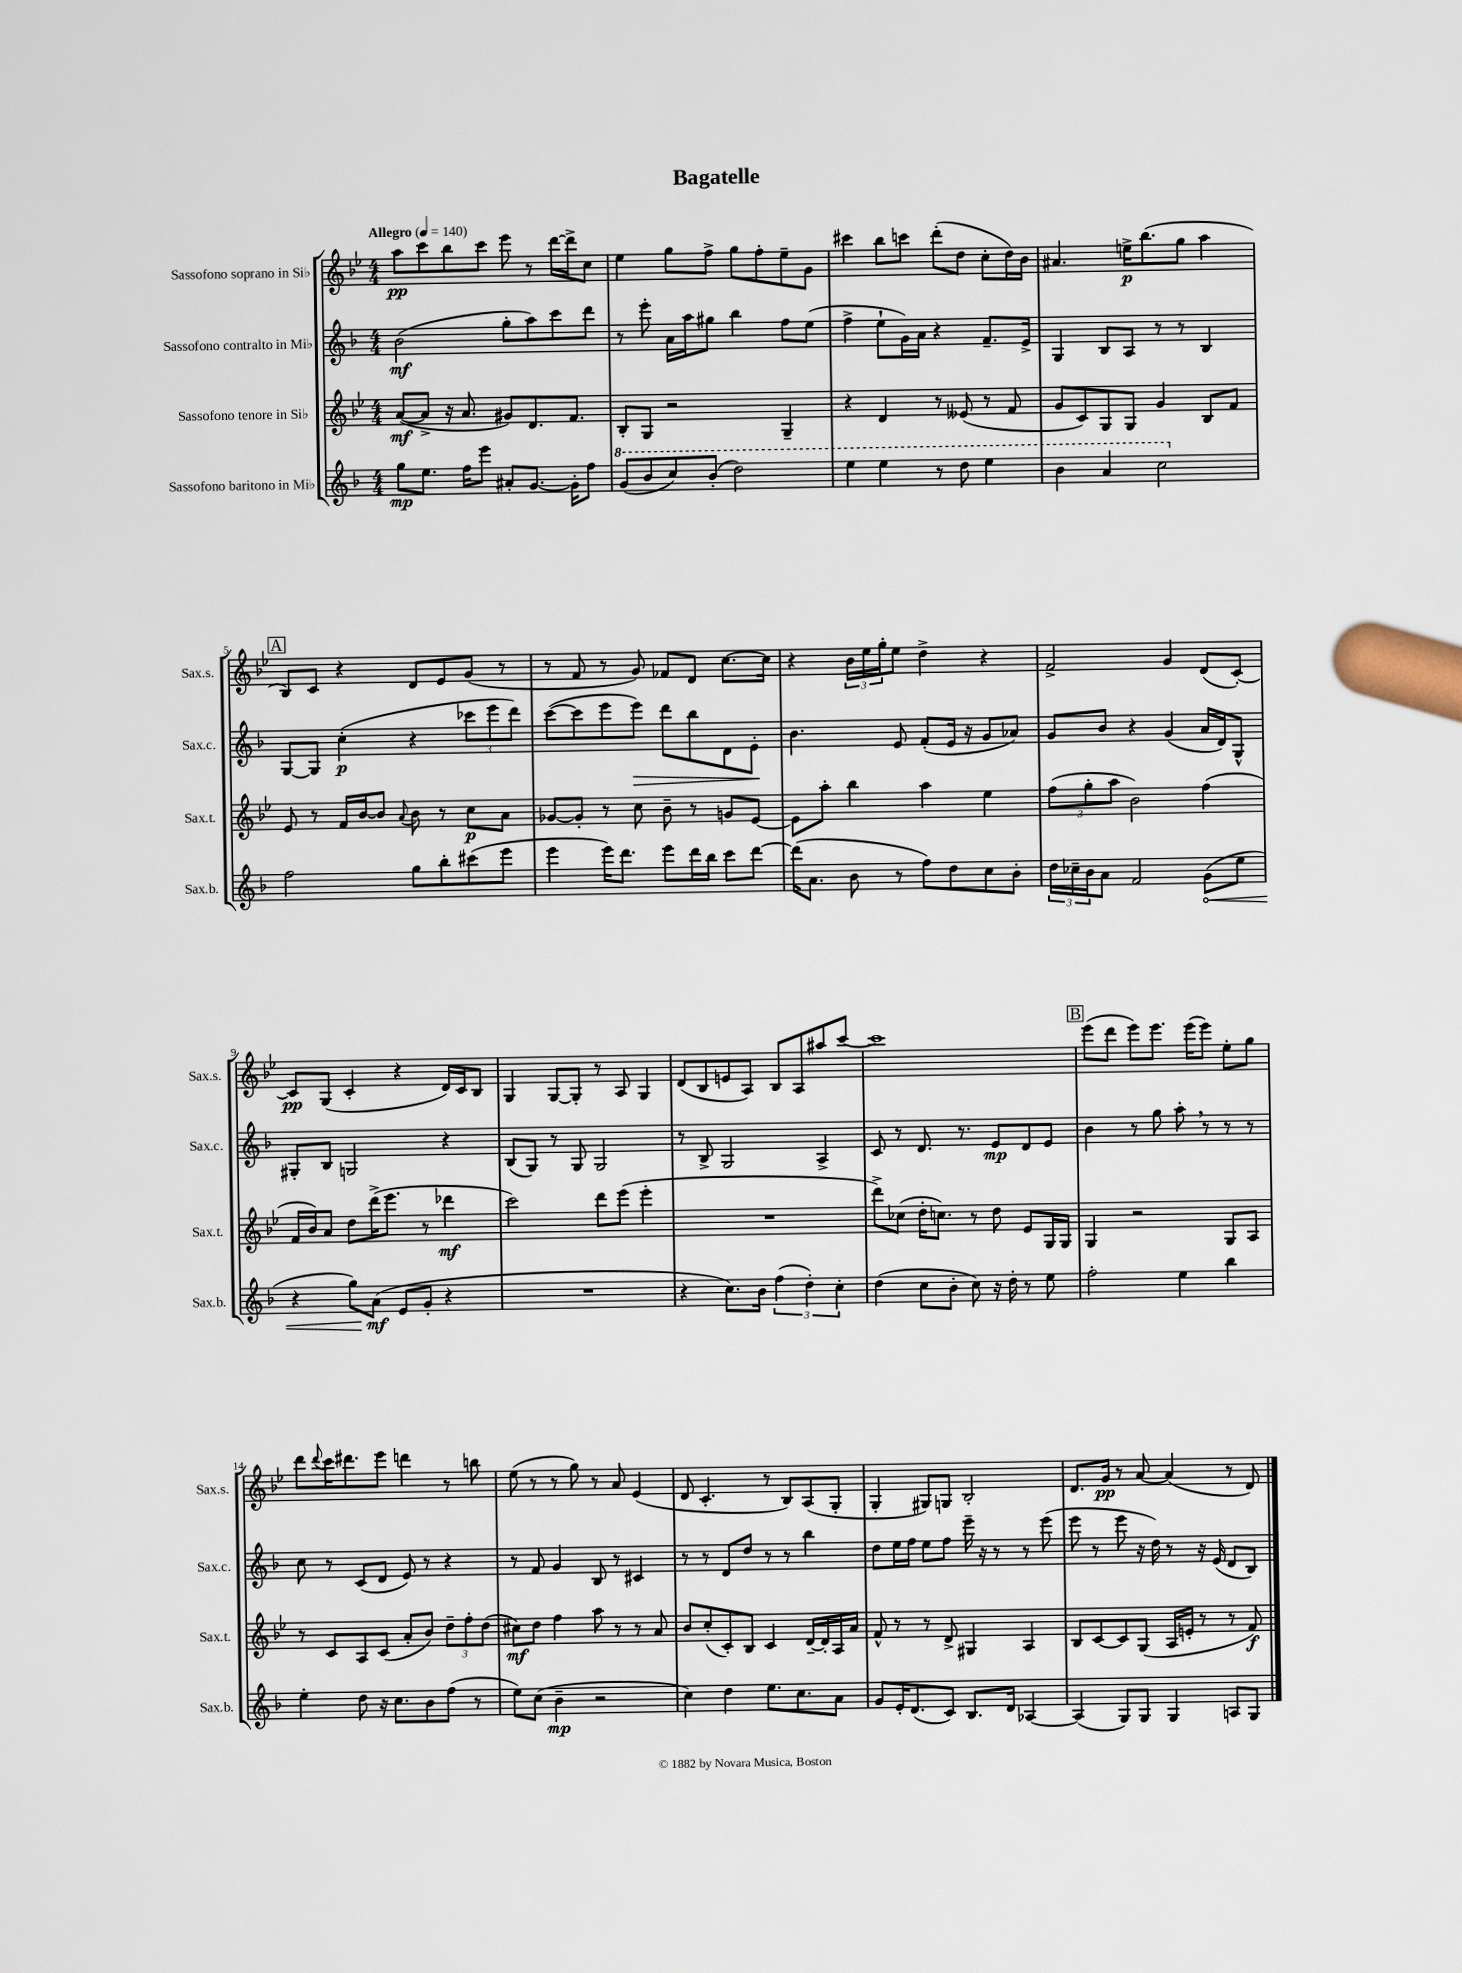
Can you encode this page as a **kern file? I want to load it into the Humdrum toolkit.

**kern	**dynam	**kern	**dynam	**kern	**dynam	**kern	**dynam
*part4	*part4	*part3	*part3	*part2	*part2	*part1	*part1
*staff4	*staff4	*staff3	*staff3	*staff2	*staff2	*staff1	*staff1
*I"Sassofono baritono in Mi♭	*	*I"Sassofono tenore in Si♭	*	*I"Sassofono contralto in Mi♭	*	*I"Sassofono soprano in Si♭	*
*I'Sax.b.	*	*I'Sax.t.	*	*I'Sax.c.	*	*I'Sax.s.	*
*clefG2	*	*clefG2	*	*clefG2	*	*clefG2	*
*k[b-]	*	*k[b-e-]	*	*k[b-]	*	*k[b-e-]	*
*M4/4	*	*M4/4	*	*M4/4	*	*M4/4	*
*MM140	*	*MM140	*	*MM140	*	*MM140	*
=1	=1	=1	=1	=1	=1	=1	=1
!	!	!	!	!	!	!LO:TX:a:B:t=Allegro	!
8gg\L	mp	([8a/L	mf	(2b-\	mf	8aa\L	pp
8.ee\J	.	8a^/J]	.	.	.	8ccc\	.
.	.	16r	.	.	.	8bb-\	.
16ff\KL	.	8.a/	.	.	.	.	.
8eee\J	.	.	.	.	.	8ccc\J	.
8a#X'/L	.	8g#X/L)	.	8gg'\L	.	8eee-\	.
[8.g/J	.	8.d/	.	8aa\)	.	8r	.
.	.	.	.	8ccc\	.	[16ddd\LL	.
16g'\KL]	.	8.f/J	.	.	.	16ddd^\J]	.
8ff\J	.	.	.	8ddd\J	.	8cc\J	.
=2	=2	=2	=2	=2	=2	=2	=2
*8va	*	*	*	*	*	*	*
(8gg/L	.	8B-'/L	.	8r	.	4ee-\	.
8bb-/	.	8G/J	.	8eee'\	.	.	.
8ccc/)	.	2r	.	16a\LL	.	8gg\L	.
.	.	.	.	16aa\J	.	.	.
(8bb-'/J	.	.	.	8gg#X\J	.	8ff^\J	.
2ddd\)	.	.	.	4bb-\	.	8gg\L	.
.	.	.	.	.	.	8ff'\	.
.	.	4G~/	.	8ff\L	.	8ee-~\	.
.	.	.	.	(8ee\J	.	8g\J	.
=3	=3	=3	=3	=3	=3	=3	=3
4eee\	.	4r	.	4ff^\	.	4ccc#X\	.
4eee\	.	4d/	.	8ee`\L	.	8bb-\L	.
.	.	.	.	16g\L)	.	8cccn\J	.
.	.	.	.	16a\JJ	.	.	.
8r	.	8r	.	4r	.	(8ddd'\L	.
8ddd\	.	(8e--X/	.	.	.	8dd\J	.
4eee\	.	8r	.	8.f~/L	.	8cc'\L	.
.	.	8f/	.	.	.	16dd\L)	.
.	.	.	.	16e^/Jk	.	16b-\JJ	.
=4	=4	=4	=4	=4	=4	=4	=4
4bb-\	.	8g/L	.	4G/	.	4.a#X/	.
.	.	8c/)	.	.	.	.	.
4aa/	.	8G/	.	8B-/L	.	.	.
.	.	8G/J	.	8A/J	.	16een^\KL	p
.	.	.	.	.	.	(8.bb-\	.
2ccc\	.	4g/	.	8r	.	.	.
.	.	.	.	8r	.	8gg\J	.
.	.	8B-/L	.	4B-/	.	4aa\	.
.	.	8f/J	.	.	.	.	.
!!LO:LB:g=z
!!LO:REH:place=s1:t=A
=5	=5	=5	=5	=5	=5	=5	=5
*X8va	*	*	*	*	*	*	*
2ff\	.	8e-/	.	[8G/L	.	8B-/L)	.
.	.	8r	.	8G/J]	.	8c/J	.
.	.	16f/LL	.	(4cc'\	p	4r	.
.	.	[16b-/J	.	.	.	.	.
.	.	8b-/J]	.	.	.	.	.
.	.	8qqa/	.	.	.	.	.
8gg\L	.	8b-\	.	4r	.	8d/L	.
8bb-'\	.	8r	.	.	.	8e-/	.
(8ccc#X\	.	8cc\L	p	12ccc-X\L	.	(8g/J	.
.	.	.	.	12eee\	.	.	.
8eee\J	.	8a\J	.	.	.	8r	.
.	.	.	.	12ddd\J)	.	.	.
=6	=6	=6	=6	=6	=6	=6	=6
4eee\	.	[8g-X/L	.	([8ccc\L	.	8r	.
.	.	8g-'/J]	.	8ccc\]	.	8f/	.
16eee\KL)	.	8r	.	8eee\	.	8r	.
8.ddd\J	.	.	.	.	.	.	.
!	!	!	!	!	!LO:HP:b	!	!
.	.	8cc\	.	8eee\J)	>	8g/)	.
8eee\L	.	8b-~\	.	8ddd\L	.	8f-X/L	.
16ddd\L	.	8r	.	8bb-\	.	8d/J	.
16bb-\JJ	.	.	.	.	.	.	.
8ccc\L	.	8gn/L	.	8d\	.	[8.cc\L	.
[8ddd\J	.	[8e-/J	.	8e'\J	.	.	.
.	.	.	.	.	.	16cc\Jk]	.
.	.	.	.	.	]	.	.
=7	=7	=7	=7	=7	=7	=7	=7
(16ddd\KL]	.	8e-\L]	.	4.b-\	.	4r	.
8.a\J	.	.	.	.	.	.	.
.	.	8aa'\J	.	.	.	.	.
8b-\	.	4bb-\	.	.	.	24b-\LL	.
.	.	.	.	.	.	24ee-\	.
.	.	.	.	.	.	24gg'\J	.
8r	.	.	.	8e/	.	8ee-\J	.
8ff\L)	.	4aa\	.	(8f'/L	.	4dd^\	.
8dd\	.	.	.	16e/Jk	.	.	.
.	.	.	.	16r	.	.	.
8cc\	.	4ee-\	.	8g/L	.	4r	.
8b-'\J	.	.	.	8a-X/J)	.	.	.
=8	=8	=8	=8	=8	=8	=8	=8
24dd\LL	.	(12ff\L	.	8g/L	.	2f^/	.
24cc-X~\	.	.	.	.	.	.	.
24b-\J	.	12gg'\	.	.	.	.	.
8a\J	.	.	.	8b-/J	.	.	.
.	.	12aa\J	.	.	.	.	.
2f/	.	2b-\)	.	4r	.	.	.
.	.	.	.	(4g/	.	4g/	.
!	!LO:HP:b	!	!	!	!	!	!
(8g\L	<	(4ff\	.	16a/LL	.	(8d/L	.
.	.	.	.	16d/J)	.	.	.
8ee\J	.	.	.	8G^^/J	.	[8c'/J)	.
!!LO:LB:g=z
=9	=9	=9	=9	=9	=9	=9	=9
4r	.	16f/LL	.	8G#X'/L	.	8c/L]	pp
.	.	16b-/J)	.	.	.	.	.
.	.	8a/J	.	8B-/J	.	(8G/J	.
8gg\L)	.	8dd\L	.	2Gn/	.	4c'/	.
(8a\J	mf	(16ddd^\K	.	.	.	.	.
.	.	8.eee-\J	.	.	.	.	.
8e/L	[	.	.	.	.	4r	.
8g'/J	.	8r	.	.	.	.	.
4r	.	4ddd-X\	mf	4r	.	16d/LL)	.
.	.	.	.	.	.	16c/J	.
.	.	.	.	.	.	8B-/J	.
=10	=10	=10	=10	=10	=10	=10	=10
1r	.	2ccc\)	.	(8B-/L	.	4G/	.
.	.	.	.	8G/J)	.	.	.
.	.	.	.	8r	.	[8G/L	.
.	.	.	.	8G/	.	8G'/J]	.
.	.	8ddd\L	.	2G/	.	8r	.
.	.	(8eee-\J	.	.	.	8A/	.
.	.	4eee-'\	.	.	.	4G/	.
=11	=11	=11	=11	=11	=11	=11	=11
4r	.	1r	.	8r	.	(8d/L	.
.	.	.	.	8B-^/	.	8B-/	.
8.cc\L)	.	.	.	2G/	.	8en/	.
.	.	.	.	.	.	8A/J)	.
16b-\Jk	.	.	.	.	.	.	.
(6ff\	.	.	.	.	.	8B-/L	.
.	.	.	.	.	.	8A/	.
6dd'\)	.	.	.	.	.	.	.
.	.	.	.	4A^/	.	8aa#X/	.
6cc'\	.	.	.	.	.	.	.
.	.	.	.	.	.	[8ccc/J	.
=12	=12	=12	=12	=12	=12	=12	=12
(4dd\	.	8ddd^\L)	.	8c/	.	1ccc]	.
.	.	(8cc-X\J	.	8r	.	.	.
8cc\L	.	16dd'\KL	.	8.d/	.	.	.
.	.	8.ccn\J)	.	.	.	.	.
8b-'\J	.	.	.	.	.	.	.
.	.	.	.	8.r	.	.	.
8cc\)	.	8r	.	.	.	.	.
16r	.	8dd\	.	8e/L	mp	.	.
16dd'\	.	.	.	.	.	.	.
8r	.	8e-/L	.	8d/	.	.	.
8ee\	.	16G/L	.	8e/J	.	.	.
.	.	16G/JJ	.	.	.	.	.
!!LO:REH:place=s1:t=B
=13	=13	=13	=13	=13	=13	=13	=13
2ff'\	.	4G/	.	4b-\	.	(8eee-\L	.
.	.	.	.	.	.	8ddd\J	.
.	.	2r	.	8r	.	8eee-\L)	.
.	.	.	.	8gg\	.	8.eee-\J	.
4ee\	.	.	.	8aa',\	.	.	.
.	.	.	.	.	.	(16eee-\KL	.
.	.	.	.	8r	.	8eee-\J)	.
4bb-\	.	8G/L	.	8r	.	8ee-'\L	.
.	.	8A/J	.	8r	.	8gg\J	.
!!LO:LB:g=z
=14	=14	=14	=14	=14	=14	=14	=14
4ee'\	.	8r	.	8cc\	.	8ddd\L	.
.	.	.	.	.	.	8qqddd/	.
.	.	8c/L	.	8r	.	16ccc\K	.
.	.	.	.	.	.	8.ddd#X\	.
8dd\	.	8A/	.	(8c/L	.	.	.
16r	.	(8c/J	.	8d/J	.	8eee-\J	.
8.cc\L	.	.	.	.	.	.	.
.	.	8a'/L	.	8e/)	.	4dddn\	.
8b-\	.	8b-/J)	.	8r	.	.	.
(8ff\J	.	12dd~\L	.	4r	.	8r	.
.	.	12ff'\	.	.	.	.	.
8r	.	.	.	.	.	8bbn\	.
.	.	(12dd\J	.	.	.	.	.
=15	=15	=15	=15	=15	=15	=15	=15
8ee\L)	.	8cc#X\L)	mf	8r	.	(8ee-\	.
(8cc\J	.	8dd\J	.	8f/	.	8r	.
4b-~\	mp	4ff\	.	4g/	.	8r	.
.	.	.	.	.	.	8gg\)	.
2r	.	8aa\	.	8B-/	.	8r	.
.	.	8r	.	8r	.	8a/	.
.	.	8r	.	4c#X/	.	(4e-/	.
.	.	8a/	.	.	.	.	.
=16	=16	=16	=16	=16	=16	=16	=16
4cc\)	.	8b-/L	.	8r	.	8d/	.
.	.	(8cc'/	.	8r	.	4.c'/	.
4dd\	.	8c'/)	.	8d/L	.	.	.
.	.	8B-/J	.	8dd/J	.	.	.
8.ee\L	.	4c/	.	8r	.	8r	.
.	.	.	.	8r	.	8B-/L)	.
8.cc\	.	.	.	.	.	.	.
.	.	[16d~/LL	.	4bb-\	.	(8A/	.
.	.	16d'/]	.	.	.	.	.
8a\J	.	16A/	.	.	.	8G'/J	.
.	.	16a/JJ	.	.	.	.	.
=17	=17	=17	=17	=17	=17	=17	=17
8g/L	.	8f^^/	.	8dd\L	.	4G'/	.
16e'/K	.	8r	.	16ee\L	.	.	.
(8.d/	.	.	.	16ff\JJ	.	.	.
.	.	8r	.	8ee\L	.	8G#X/L)	.
8c/J)	.	8d^/	.	8ff\J	.	8Gn/J	.
8.B-/L	.	4G#X/	.	16eee~\	.	2B-'/	.
.	.	.	.	16r	.	.	.
.	.	.	.	8r	.	.	.
16d/Jk	.	.	.	.	.	.	.
[4A-X/	.	4A/	.	8r	.	.	.
.	.	.	.	(8eee\	.	.	.
=18	=18	=18	=18	=18	=18	=18	=18
(4A-/]	.	8B-/L	.	8eee\	.	8.d/L	.
.	.	[8c/	.	8r	.	.	.
.	.	.	.	.	.	16g/Jk	pp
8G/L)	.	8c/]	.	8eee\	.	8r	.
8G/J	.	(8G/J	.	16r	.	[8a/	.
.	.	.	.	16dd\)	.	.	.
4G/	.	16A/LL	.	8r	.	(4a/]	.
.	.	16en'/JJ	.	.	.	.	.
.	.	8r	.	16r	.	.	.
.	.	.	.	(16e/	.	.	.
8An/L	.	8r	.	8d/L	.	8r	.
8G/J	.	8f/)	f	8B-/J)	.	8d/)	.
==	==	==	==	==	==	==	==
*-	*-	*-	*-	*-	*-	*-	*-
